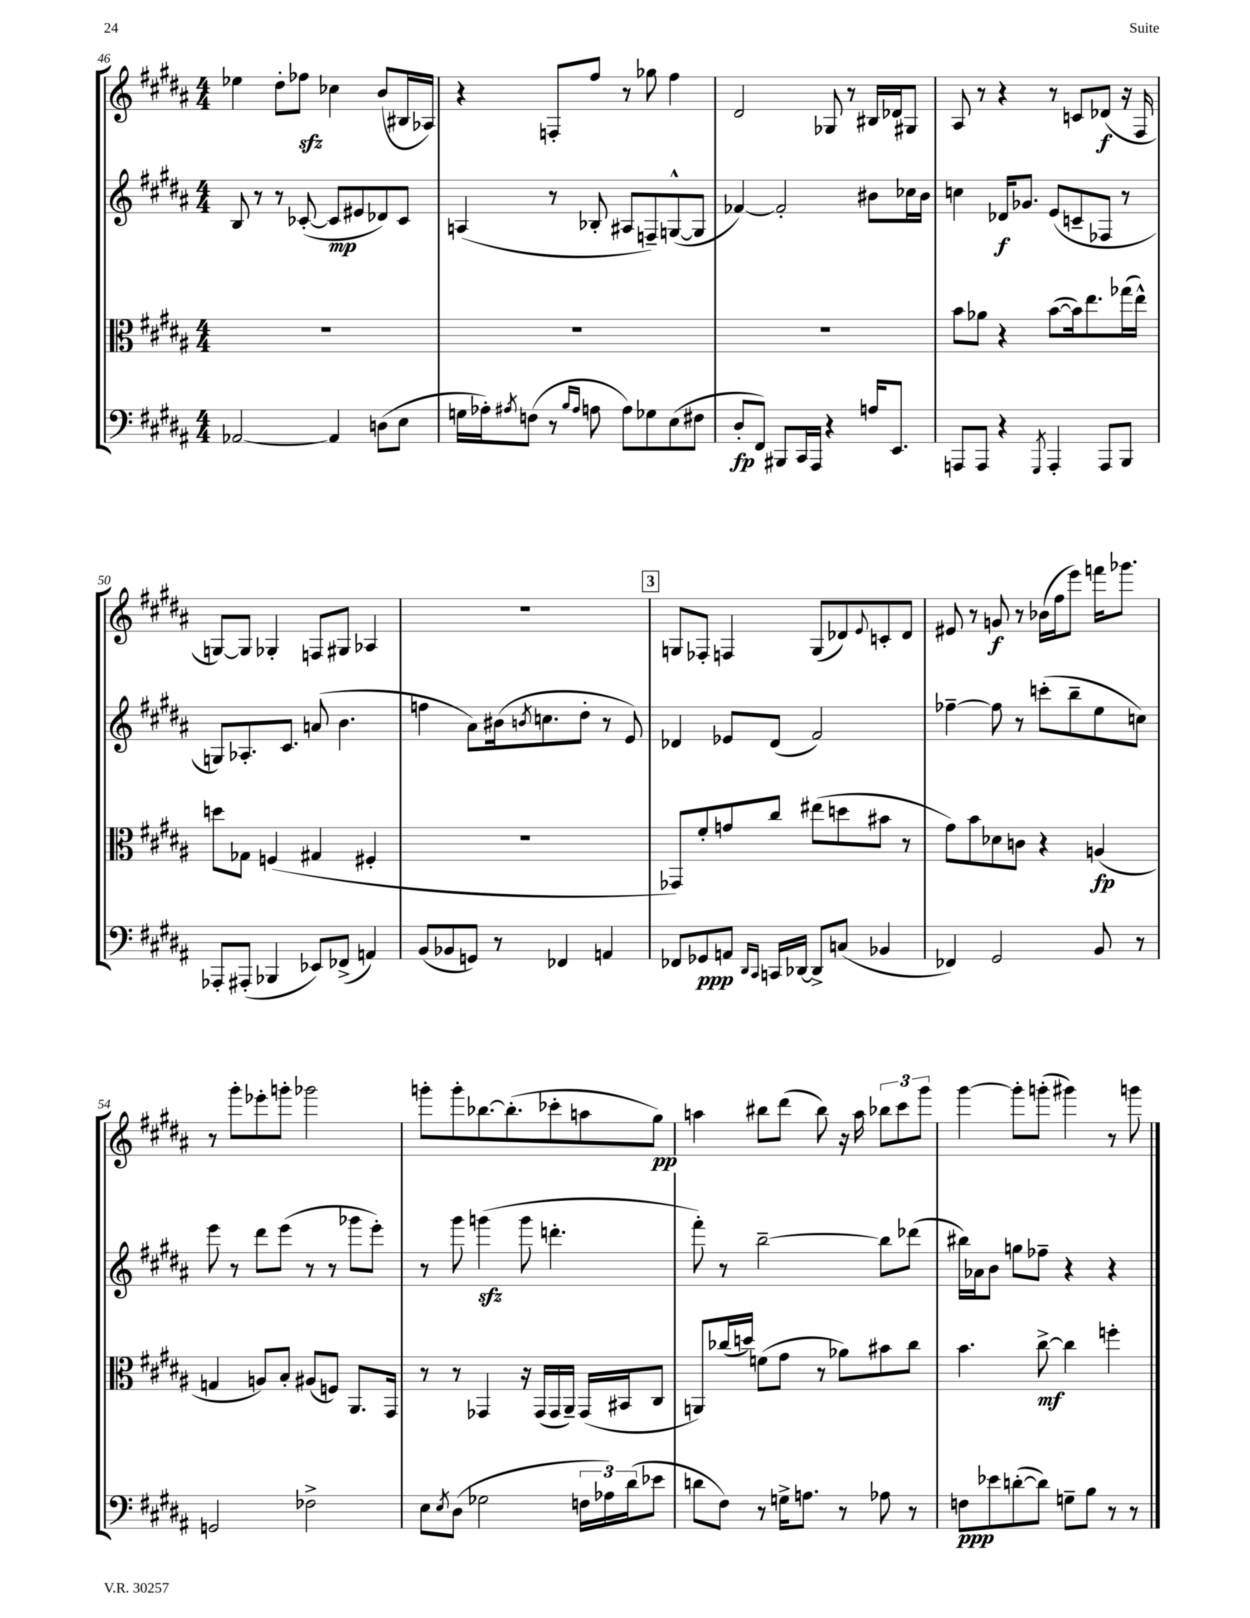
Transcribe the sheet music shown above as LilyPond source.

<<
\new StaffGroup <<
\new Staff = "s0" {
    \clef treble \key b \major \numericTimeSignature \time 4/4
    ees''4 dis''8-. fes''8\sfz ces''4 b'8( bis16 aes16) |
    r4 f8-. fis''8 r8 ges''8 fis''4 |
    dis'2 ges8 r8 bis16 des'16 gis8 |
    ais8 r8 r4 r8 c'8 des'8\f( r16 fis16 |
    g8~) g8 ges4-. f8 gis8 aes4 |
    R1 |
    \mark \markup { \box "3" } g8 fes8-. f4 g8( des'8) \appoggiatura { e'8 } c'8-. des'8 |
    eis'8 r8 g'8\f r8 bes'16( fis''16 e'''8) f'''16 ges'''8. |
    r8 gis'''8-. ees'''8-. g'''8-. ges'''2 |
    g'''8-. g'''8-. bes''8.~ bes''8.-.( ces'''8-. a''8 gis''8\pp) |
    a''4 bis''8 dis'''8( bis''8) r16 a''16 \tuplet 3/2 { bes''8 cis'''8 gis'''8 } |
    gis'''4~ gis'''8-. g'''8-.( gis'''4) r8 g'''8 \bar "|." |
}
\new Staff = "s1" {
    \clef treble \key b \major \numericTimeSignature \time 4/4
    b8 r8 r8 ces'8~-.( ces'8\mp eis'8 des'8) ces'8 |
    a4( r8 bes8-. ais8 f8--) g8~-^( g8 |
    fes'4~) fes'2-. bis'8 ces''16 bis'16 |
    c''4 des'16\f ges'8. e'8( c'8-- fes8 r8 |
    g8) aes8.-. cis'8. a'8( b'4. |
    f''4 ais'8) bis'16( \acciaccatura { b'8 } c''8. dis''8-. r8 e'8) |
    \mark \markup { \box "3" } des'4 ees'8 des'8( fis'2) |
    fes''4~-- fes''8 r8 c'''8-.( b''8-- e''8 c''8) |
    e'''8 r8 dis'''8 e'''8( r8 r8 ges'''8 e'''8-.) |
    r8 gis'''8 g'''4\sfz( g'''8 d'''4.-. |
    fis'''8-.) r8 b''2~-- b''8 des'''8( |
    bis''16) aes'16 b'8 g''8 fes''8-- r4 r4 \bar "|." |
}
\new Staff = "s2" {
    \clef alto \key b \major \numericTimeSignature \time 4/4
    R1 |
    R1 |
    R1 |
    b'8 aes'8 r4 b'8~( b'16) e''8. ges''16( e''16-^) |
    d''8 ges8 f4( gis4 fis4-. |
    R1 |
    \mark \markup { \box "3" } ges,8) fis'8-. g'8 cis''8 eis''8( d''8 bis'8 r8 |
    gis'8) b'8 des'8 c'8 r4 a4\fp( |
    g4 a8) b8-. ais8( f8) ais,8. gis,16 |
    r8 r8 ges,4 r16 ges,16( ges,16 ais,16--) ges,16( bis,16 cis8 |
    a,8) ces''16( d''16) f'8( gis'8 r8 aes'8) bis'8 ces''8 |
    b'4. cis''8~->\mf cis''4 f''4-. \bar "|." |
}
\new Staff = "s3" {
    \clef bass \key b \major \numericTimeSignature \time 4/4
    aes,2~ aes,4 d8( e8 |
    g16 aes16-.) \acciaccatura { ais8 } f8( r8 \grace { b16 ais16 } a8 a8) ges8 e8( fis8 |
    dis8-.\fp fis,8) bis,,8 cis,16 ais,,16 r4 a16 e,8. |
    a,,8 a,,8 r4 \acciaccatura { gis,,8 } a,,4-. a,,8 b,,8 |
    aes,,8-. ais,,8-.( bes,,4 ees,8) fes,8->( a,4) |
    b,8( bes,8 g,8) r8 fes,4 a,4 |
    \mark \markup { \box "3" } fes,8 ges,8\ppp a,8 \grace { dis,16 cis,16 } c,16 des,16~ des,8-> c8( bes,4 |
    fes,4) gis,2 b,8 r8 |
    g,2 fes2-> |
    e8 \acciaccatura { e8 } dis8( ges2 \tuplet 3/2 { f16 aes16) dis'16( } ees'8 |
    d'8 fis8) r8 g16-> a8. r8 aes8 r8 |
    f8\ppp ees'8 d'8~-.( d'8) g8-- b8 r8 r8 \bar "|." |
}
>>
>>
\layout { \context { \Score currentBarNumber = #46 } }
